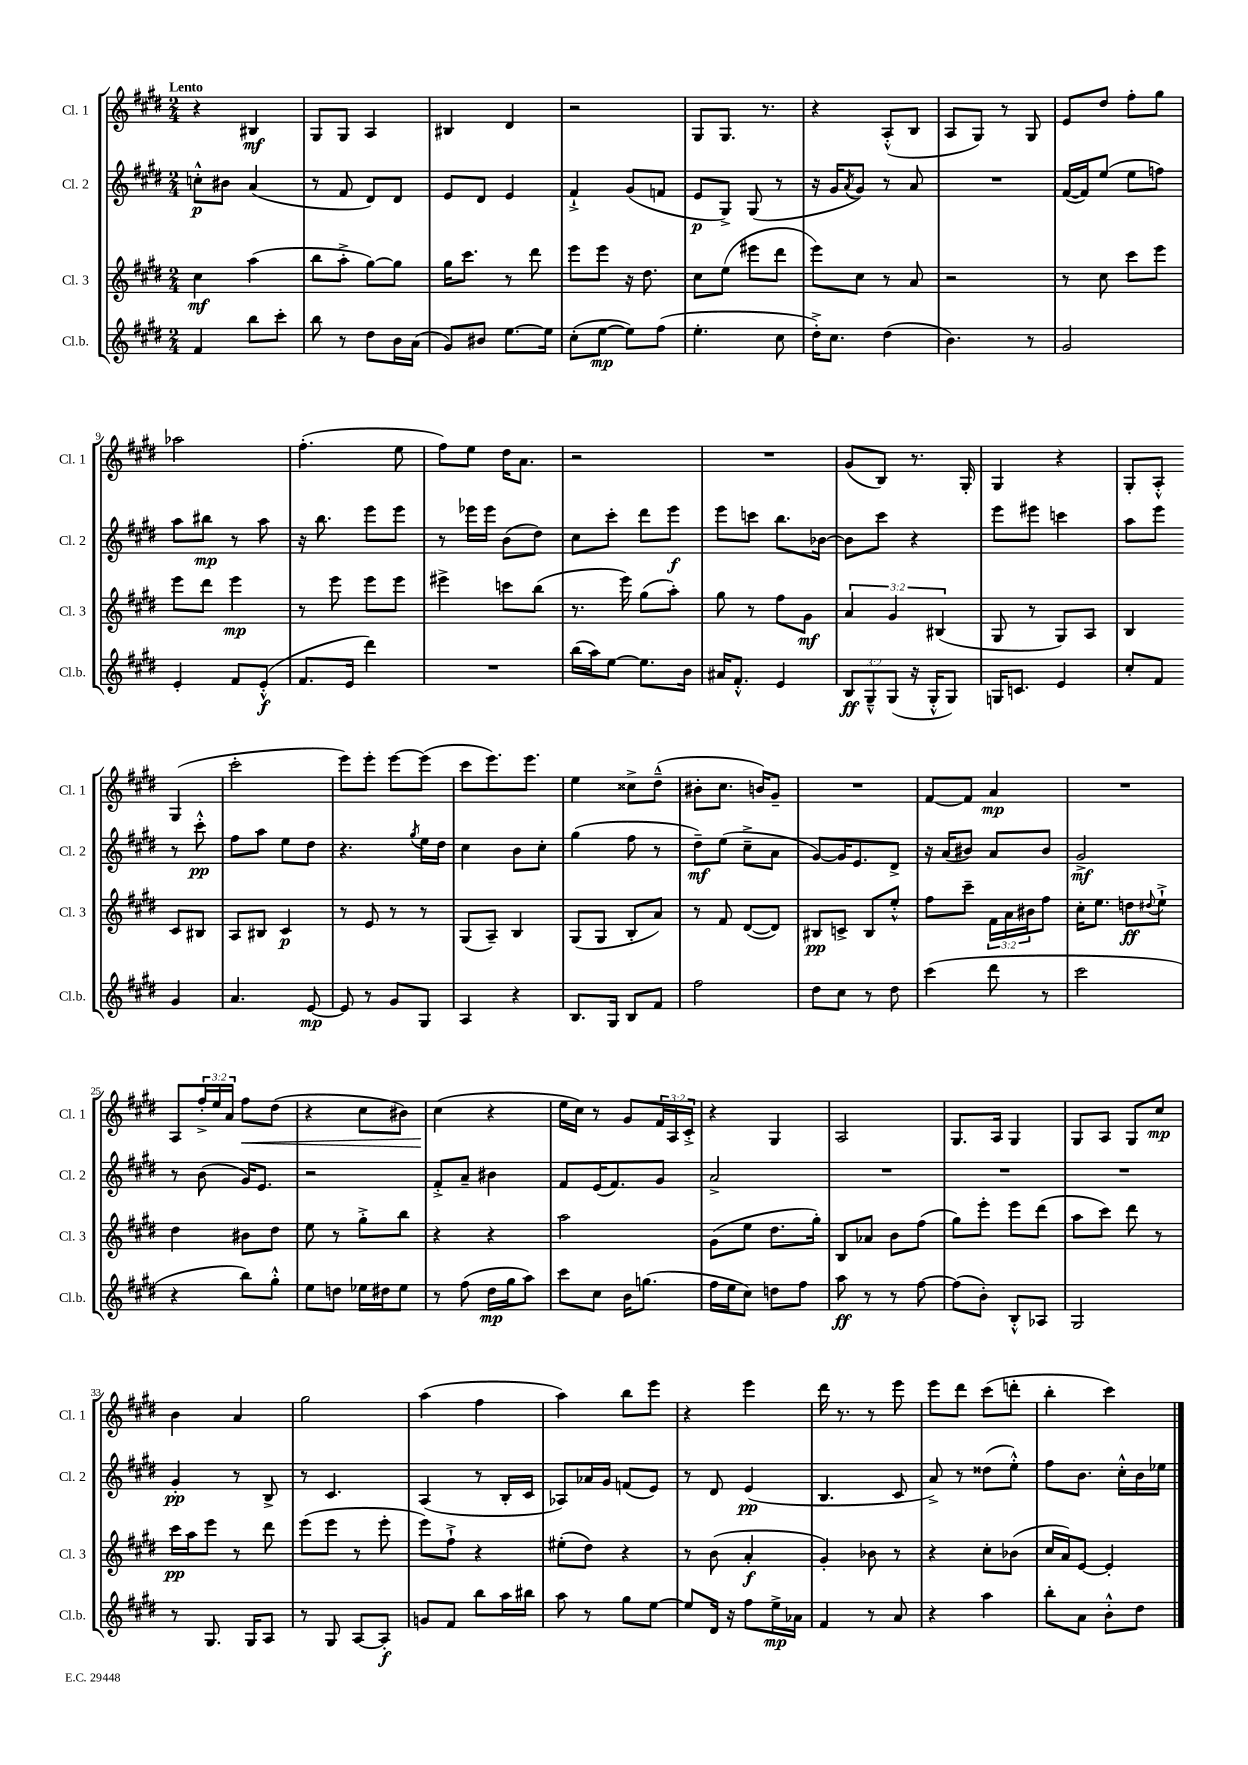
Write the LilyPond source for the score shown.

<<
\new StaffGroup <<
\new Staff = "s0" \with { instrumentName = "Cl. 1" shortInstrumentName = "Cl. 1" } {
    \clef treble \key e \major \numericTimeSignature \time 2/4 \override Staff.TupletNumber.text = #tuplet-number::calc-fraction-text \tempo "Lento"
    r4 bis4\mf |
    gis8 gis8 a4 |
    bis4 dis'4 |
    r2 |
    gis8 gis8. r8. |
    r4 a8-.-^( b8 |
    a8 gis8) r8 gis8 |
    e'8 dis''8 fis''8-. gis''8 |
    aes''2 |
    fis''4.-.( e''8 |
    fis''8) e''8 dis''16 a'8. |
    r2 |
    R2 |
    gis'8( b8) r8. gis16-. |
    gis4 r4 |
    gis8-. a8-.-^ gis4( |
    cis'''2-. |
    e'''8) e'''8-. e'''8~ e'''8( |
    cis'''8 e'''8.) e'''8. |
    e''4 cisis''8-> dis''8---^( |
    bis'8-. cis''8. b'16) gis'8-- |
    R2 |
    fis'8~ fis'8 a'4\mp |
    R2 |
    a8 \tuplet 3/2 { fis''16-.-> e''16 a'16 } fis''8\< dis''8( |
    r4 cis''8 bis'8) |
    cis''4\!( r4 |
    e''16 cis''16) r8 gis'8 \tuplet 3/2 { fis'16 a16 cis'16-.-> } |
    r4 gis4 |
    a2 |
    gis8. a16 gis4 |
    gis8 a8 gis8 cis''8\mp |
    b'4 a'4 |
    gis''2 |
    a''4( fis''4 |
    a''4) b''8 e'''8 |
    r4 e'''4 |
    dis'''16 r8. r8 e'''8 |
    e'''8 dis'''8 cis'''8( d'''8-. |
    b''4-. cis'''4) \bar "|." |
}
\new Staff = "s1" \with { instrumentName = "Cl. 2" shortInstrumentName = "Cl. 2" } {
    \clef treble \key e \major \numericTimeSignature \time 2/4
    c''8-.-^\p bis'8 a'4( |
    r8 fis'8 dis'8) dis'8 |
    e'8 dis'8 e'4 |
    fis'4-!-> gis'8( f'8 |
    e'8\p gis8->) gis8( r8 |
    r16 gis'16 \acciaccatura { a'8 } gis'8) r8 a'8 |
    R2 |
    fis'16~( fis'16) e''8( e''8 f''8) |
    a''8 bis''8\mp r8 a''8 |
    r16 b''8. e'''8 e'''8 |
    r8 ees'''16 ees'''16 b'8( dis''8) |
    cis''8 cis'''8-. dis'''8 e'''8\f |
    e'''8 c'''8 b''8. bes'16~ |
    bes'8 cis'''8 r4 |
    e'''8 eis'''8 c'''4 |
    a''8 e'''8 r8 cis'''8-.-^\pp |
    fis''8 a''8 e''8 dis''8 |
    r4. \acciaccatura { gis''8 } e''16 dis''16 |
    cis''4 b'8 cis''8-. |
    gis''4( fis''8 r8 |
    dis''8--\mf) e''8( cis''8---> a'8 |
    gis'8~) gis'16 e'8. dis'8-> |
    r16 a'16( bis'8) a'8 bis'8 |
    gis'2->\mf |
    r8 b'8( gis'16) e'8. |
    r2 |
    fis'8-.-> a'8-- bis'4 |
    fis'8 e'16( fis'8.) gis'8 |
    a'2-> |
    R2 |
    R2 |
    R2 |
    gis'4-.\pp r8 b8-> |
    r8 cis'4. |
    a4( r8 b16-. cis'16 |
    aes8) aes'16 gis'16 f'8( e'8) |
    r8 dis'8 e'4\pp( |
    b4. cis'8 |
    a'8->) r8 disis''8( e''8-.-^) |
    fis''8 b'8. cis''16-.-^ b'16 ees''16 \bar "|." |
}
\new Staff = "s2" \with { instrumentName = "Cl. 3" shortInstrumentName = "Cl. 3" } {
    \clef treble \key e \major \numericTimeSignature \time 2/4 \override Staff.TupletNumber.text = #tuplet-number::calc-fraction-text
    cis''4\mf a''4( |
    b''8 a''8-.-> gis''8~) gis''8 |
    gis''16 cis'''8. r8 dis'''8 |
    e'''8 e'''8 r16 dis''8. |
    cis''8 e''8( eis'''8 dis'''8 |
    e'''8) cis''8 r8 a'8 |
    r2 |
    r8 cis''8 cis'''8 e'''8 |
    e'''8 dis'''8 e'''4\mp |
    r8 e'''8 e'''8 e'''8 |
    eis'''4-> c'''8 b''8( |
    r8. e'''16) gis''8( a''8-.) |
    gis''8 r8 fis''8 gis'8\mf |
    \tuplet 3/2 { a'4 gis'4 bis4( } |
    gis8 r8 gis8) a8 |
    b4 cis'8 bis8 |
    a8 bis8 cis'4\p |
    r8 e'8 r8 r8 |
    gis8( a8--) b4 |
    gis8( gis8 b8-. a'8) |
    r8 fis'8 dis'8~( dis'8) |
    bis8\pp c'8-> bis8 e''8-.-^ |
    fis''8 cis'''8-- \tuplet 3/2 { fis'16 a'16 bis'16 } fis''8 |
    cis''16-. e''8. d''8\ff \appoggiatura { dis''8 } e''8-!-> |
    dis''4 bis'8 dis''8 |
    e''8 r8 gis''8-.-> b''8 |
    r4 r4 |
    a''2 |
    gis'8( e''8 dis''8. gis''16-.) |
    b8 aes'8 b'8 fis''8( |
    gis''8) e'''8-. e'''8 dis'''8( |
    a''8 cis'''8) dis'''8 r8 |
    cis'''16\pp a''16 e'''8 r8 dis'''8 |
    e'''8( e'''8 r8 e'''8-. |
    e'''8) fis''8-!-> r4 |
    eis''8-.( dis''8) r4 |
    r8 b'8( a'4-.\f |
    gis'4-.) bes'8 r8 |
    r4 cis''8-. bes'8( |
    cis''16 a'16) e'8~ e'4-. \bar "|." |
}
\new Staff = "s3" \with { instrumentName = "Cl.b." shortInstrumentName = "Cl.b." } {
    \clef treble \key e \major \numericTimeSignature \time 2/4 \override Staff.TupletNumber.text = #tuplet-number::calc-fraction-text
    fis'4 b''8 cis'''8-. |
    b''8 r8 dis''8 b'16 a'16( |
    gis'8) bis'8 e''8.~ e''16 |
    cis''8-.( e''8~\mp e''8) fis''8( |
    e''4.-. cis''8 |
    dis''16-.->) cis''8. dis''4( |
    b'4.) r8 |
    gis'2 |
    e'4-. fis'8 e'8-.-^\f( |
    fis'8. e'16 dis'''4) |
    R2 |
    b''16( a''16) e''8~ e''8. b'16 |
    ais'16 fis'8.-.-^ e'4 |
    \tuplet 3/2 { b8\ff gis8---^ gis8( } r16 gis16-.-^ gis8) |
    g16 c'8. e'4 |
    cis''8-. fis'8 gis'4 |
    a'4. e'8~\mp |
    e'8 r8 gis'8 gis8 |
    a4 r4 |
    b8. gis16 b8 fis'8 |
    fis''2 |
    dis''8 cis''8 r8 dis''8 |
    cis'''4( dis'''8 r8 |
    cis'''2 |
    r4 b''8) gis''8-.-^ |
    e''8 d''8 ees''16 dis''16 ees''8 |
    r8 fis''8( dis''16\mp gis''16 a''8) |
    cis'''8 cis''8 b'16 g''8.( |
    fis''16 e''16 cis''8) d''8 fis''8 |
    a''8\ff r8 r8 fis''8~ |
    fis''8( b'8-.) b8-.-^ aes8 |
    gis2 |
    r8 gis8. gis16 a8 |
    r8 gis8 a8~ a8-.\f |
    g'8 fis'8 b''8 a''16 bis''16 |
    a''8 r8 gis''8 e''8~ |
    e''8 dis'16 r16 fis''8 e''16->\mp aes'16 |
    fis'4 r8 a'8 |
    r4 a''4 |
    b''8-. a'8 b'8-.-^ dis''8 \bar "|." |
}
>>
>>
